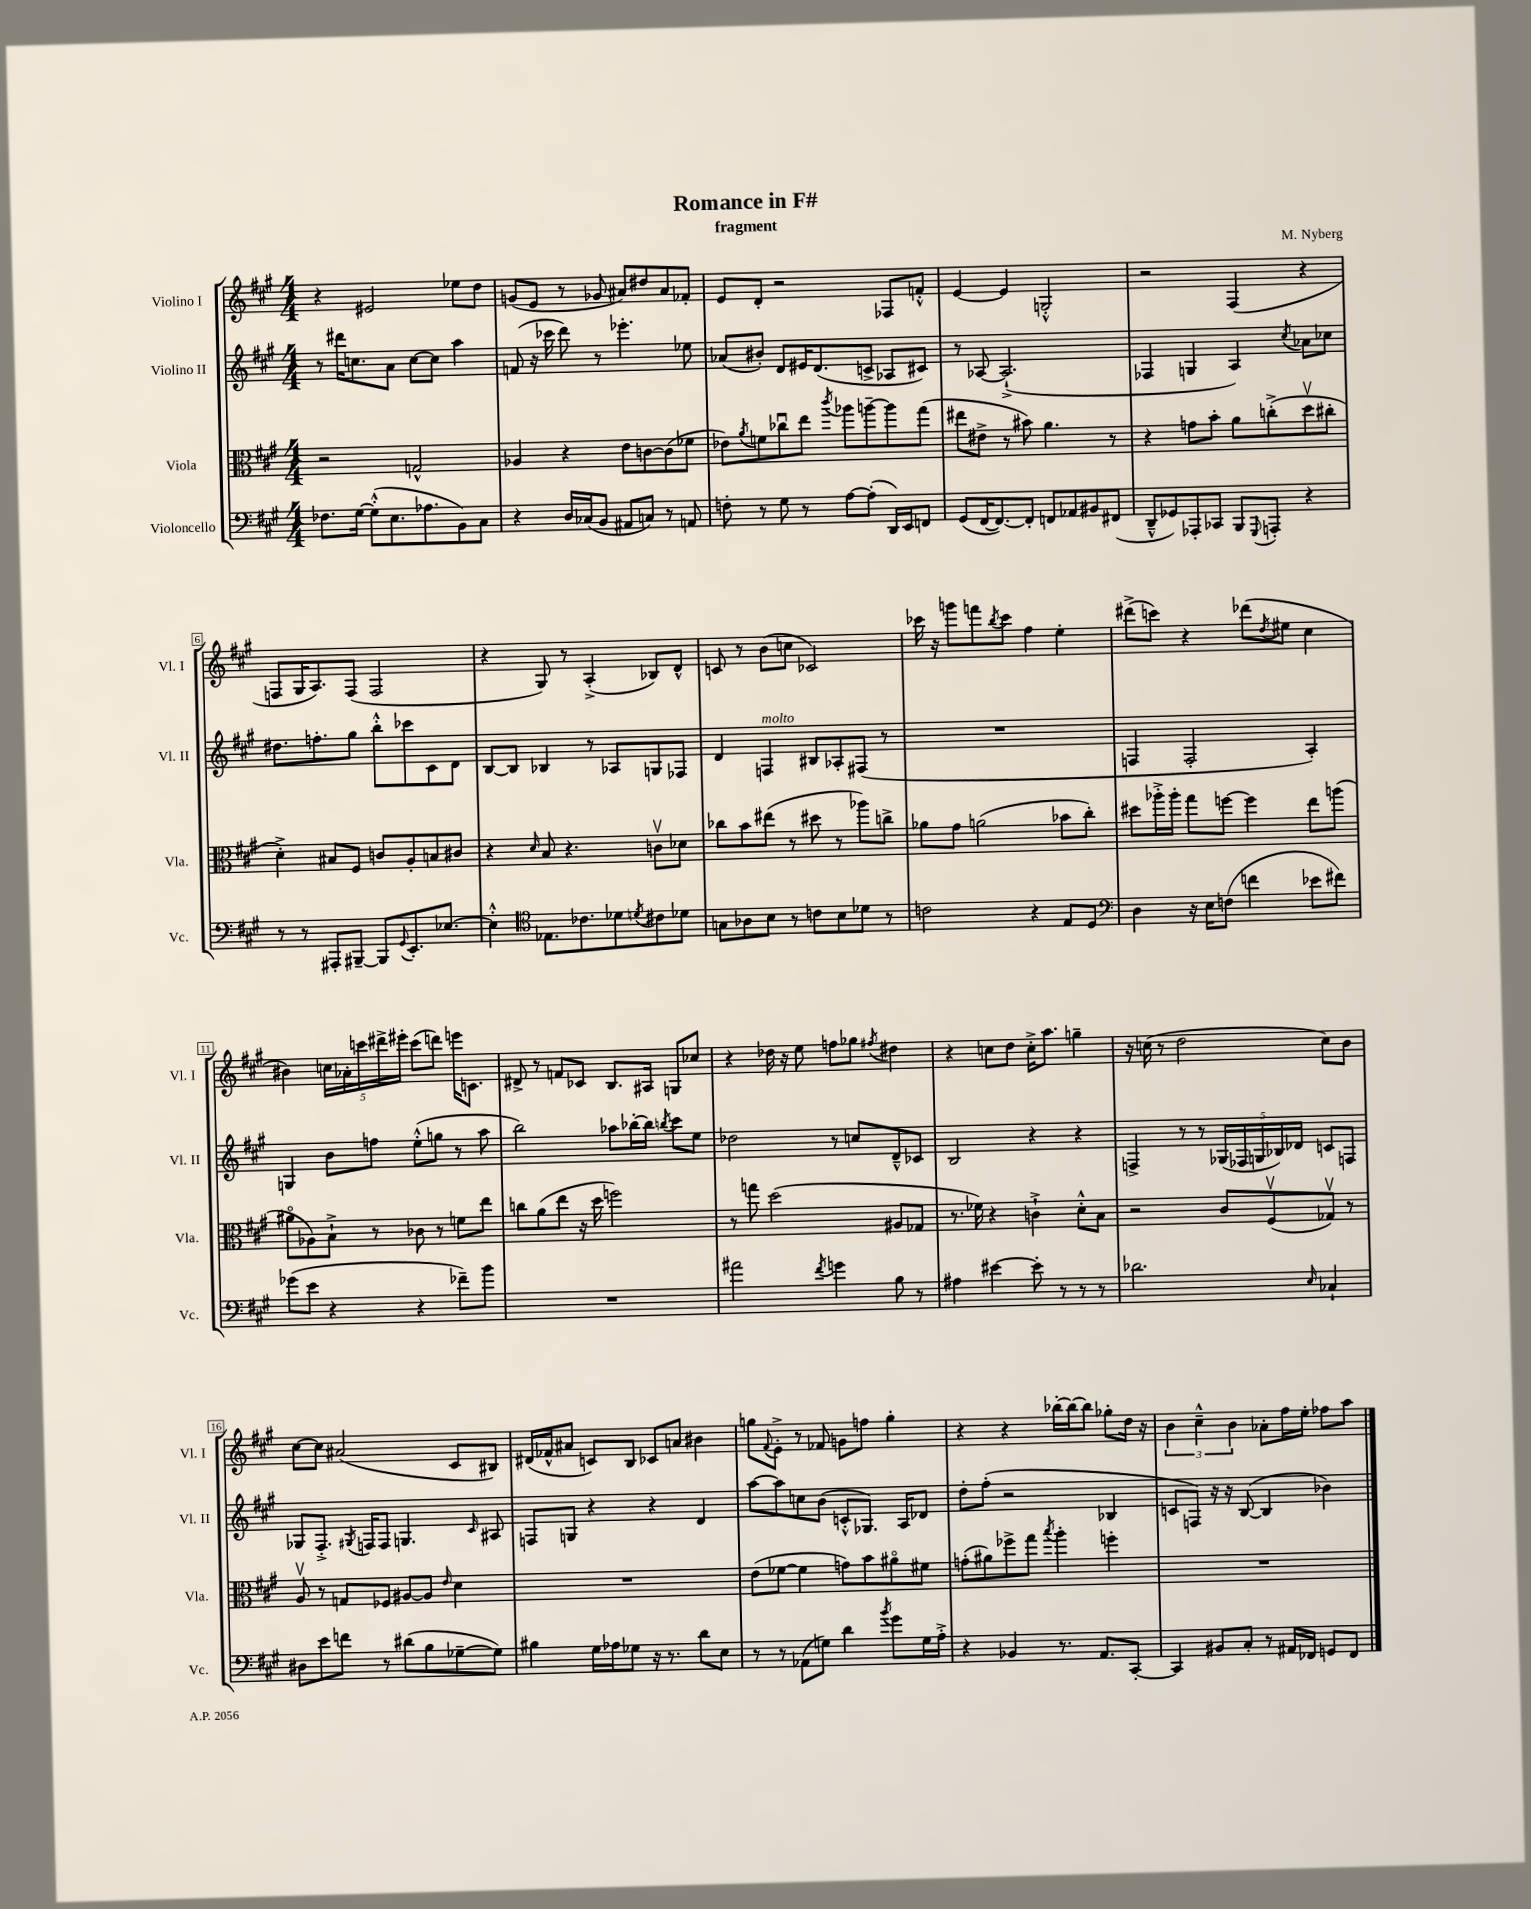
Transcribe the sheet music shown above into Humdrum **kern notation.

**kern	**kern	**kern	**kern
*part4	*part3	*part2	*part1
*staff4	*staff3	*staff2	*staff1
*I"Violoncello	*I"Viola	*I"Violino II	*I"Violino I
*I'Vc.	*I'Vla.	*I'Vl. II	*I'Vl. I
*clefF4	*clefC3	*clefG2	*clefG2
*k[f#c#g#]	*k[f#c#g#]	*k[f#c#g#]	*k[f#c#g#]
*M4/4	*M4/4	*M4/4	*M4/4
=1	=1	=1	=1
8.F-X\L	2r	8r	4r
.	.	16ddd#X\KL	.
[16G#\Jk	.	8.ccn\	.
(8G#'^^\L]	.	.	2e#X/
8.E\	.	8a\J	.
.	2Gn^^/	[8cc\L	.
8.A-X\	.	.	.
.	.	8cc\J]	.
8BB\)	.	4aa\	8ee-X\L
8C#\J	.	.	8dd\J
=2	=2	=2	=2
4r	4A-X/	(8fn/	(8gn/L
.	.	16r	8e/J
.	.	16ccc-X\	.
16D/LL	4r	8ddd\)	8r
(16C-X/J	.	.	.
8BB/J	.	8r	8g-X/
8AA#X/L	8e\L	4.eee-X'\	8a#X/L)
8Cn/J)	[8cn\	.	8dd#X/
8r	(8c\]	.	8a#/
8AAn/	8f-X\J	8ee-X\	8f-X'/J
=3	=3	=3	=3
8Fn'\	8e-X\L)	(8a-X/L	8e/L
.	8qa/	.	.
8r	8fn\	8b#X'/J)	8d'/J
8G#\	8cc-Xu\	8d/L	2r
8r	8ee\J	16e#X/K	.
.	.	(8.d/	.
.	8qccc#/	.	.
[8A\L	8aa-X\L	.	.
(8A'\J]	[8aan~\	8cn^/J	.
16DD/LL)	8aa\]	8A-X/L	8F-X/L
16EE/J	.	.	.
8FFn/J	(8gg#\J	8c#X/J)	8fn'^^/J
=4	=4	=4	=4
(8GG#/L	8ee#X\L	8r	[4e/
[16FF#/K	8e#X^\J	[8A-X/	.
8.FF#/_)	.	.	.
.	8r	(2.A-`^/]	4e/]
8FF#'/J]	8b#X\)	.	.
8FFn/L	4.a\	.	2Gn'^^/
8AA-X/	.	.	.
8BB#X/	.	.	.
(8FF#X/J	8r	.	.
=5	=5	=5	=5
8DD~^^/L	4r	4F-X/	2r
8GG-X/)	.	.	.
8AAA-X'/	8gn\L	4Gn/	.
8CC-X/J	8b'\J	.	.
8BBB/L	8a\L	4A/)	(4F#/
8qqGGG#/	.	.	.
8AAAn'/J	(8ccn'^\	.	.
.	.	8qcc#/	.
4r	8ddv\	8a-X\L	4r
.	8cc#X'\J	8cc-X\J	.
!!LO:LB:g=z
=6	=6	=6	=6
8r	4d'^\)	8.dd#X\L	8Fn/L
8r	.	.	16G#/K
.	.	8.ffn'\	8.A/)
8AAA#X'/L	8B#X/L	.	.
[8BBB#X~/J	8F#/J	8gg#\J	(8F/J
8BBB#/L]	8cn/L	8bb'^^\L	2F/
8qqGG#/	.	.	.
8.EE'/	8A'/	8ccc-X\	.
.	8Bn/	8c#\	.
[8.E-X/J	.	.	.
.	8c#X/J	8d\J	.
=7	=7	=7	=7
4E-'^^\]	4r	[8B/L	4r
.	.	8B/J]	.
*clefC4	*	*	*
.	16qqd/	.	.
8.E-X\L	8B/	4B-X/	8G#/)
.	4.r	.	8r
8.c-X\	.	.	.
.	.	8r	(4A'^/
8d-X\	.	8A-X/L	.
8qdn/	.	.	.
8c#X\	8cnv\L	8Gn/	8B-X/L)
8d-X\J	8d-X\J	8F-X/J	8d^^/J
=8	=8	=8	=8
8Gn\L	8cc-X\L	4d/	8cn/
8A-X\	8b\	.	8r
!	!	!LO:TX:a:i:t=molto	!
8B\J	(8ee#X\J	4Fn/	(8b\L
8r	8r	.	8ccn\J
8cn\L	8dd#X\	8B#X/L	2c-X/)
8B\	8r	8A-X'/	.
8d-X\J	8aa-X\L)	(8F#X/J	.
8r	8ccn^\J	8r	.
=9	=9	=9	=9
2cn\	8a-X\L	1r	16ccc-X\
.	.	.	16r
.	8g#\J	.	8gggn\L
.	(2an\	.	8fffn\
.	.	.	8qbb/
.	.	.	8ccc-\J
4r	.	.	4ff#\
8E/L	8b-X\L	.	4ee'\
8D/J	8cc#'\J)	.	.
=10	=10	=10	=10
*clefF4	*	*	*
4D\	8dd#X\L	4Fn/	(8ddd#X^\L
.	16aa-X'^\L	.	8cccn\J)
.	16aa-'\JJ	.	.
16r	8gg#\L	2F'/	4r
16E\KL	.	.	.
(8Fn\J	[8ffn\J	.	.
4fn\	4ff\]	.	(8ddd-X\L
.	.	.	8qdd/
.	.	.	8ee#X\J
8e-X\L	8ee\L	4A'/)	4cc#\
8f#X\J)	(8aan\J	.	.
!!LO:LB:g=z
=11	=11	=11	=11
(8g-X\L	8a#X\L	4Gn/	4b#X\)
8e\J	8A-X\)	.	.
4r	8B`^\J	8b\L	20ccn\LL
.	.	.	20a-X'\
.	.	.	20cccn\
.	8r	8ffn\J	.
.	.	.	20ddd#X^\
.	.	.	20eee#X'\JJ
4r	8c-X\	(8ee'^^\L	(8ccc\L
.	8r	8ggn\J	8dddn\J)
8f-X~\L)	8fn\L	8r	16eeen\KL
.	.	.	8.cn\J
8b\J	8ee\J	8aa\	.
=12	=12	=12	=12
1r	8ccn\L	2bb\)	8d#X^/
.	(8a\	.	8r
.	8ee\J	.	8fn/L
.	16r	.	8c-X/J
.	16dd\	.	.
.	2ffn\)	8aa-X\L	8.B/L
.	.	[16bb-X'\L	.
.	.	16bb-\JJ]	16A#X/Jk
.	.	8qbbn/	.
.	.	8ccc#\L	8Gn/L
.	.	8ee\J	8cc-X/J
=13	=13	=13	=13
2a#X\	8r	2dd-X\	4r
.	8ggn\	.	.
.	(2dd\	.	16dd-X\
.	.	.	16r
.	.	.	8ee\
8qf#/	.	.	.
4gn\	.	8r	8ffn\L
.	.	8ccn/L	8gg-X\J
.	.	.	8qff#X/
8B\	8A#X/L	8d~^^/	4dd#X\
8r	8G-X/J	8c-X/J	.
=14	=14	=14	=14
4A#X\	8.r	2B/	4r
.	16f-X\)	.	.
[4e#X\	4r	.	8ccn\L
.	.	.	8dd\J
8e#'\]	4cn`^\	4r	16cc'^\KL
.	.	.	8.aa\J
8r	.	.	.
8r	8d'^^\L	4r	4ggn~\
8r	8B\J	.	.
=15	=15	=15	=15
2.d-X\	2r	4Fn^/	16r
.	.	.	(16ccn\
.	.	.	8r
.	.	8r	2dd\
.	.	8r	.
.	8c#/L	(20G-X/LL	.
.	.	20F-X/	.
.	.	20Gn/	.
.	(8F#v/	.	.
.	.	20B-X/)	.
.	.	20d-X/JJ	.
16qqE/	.	.	.
4C-X`/	8G-Xv/J)	8cn/L	8cc\L)
.	8r	8Fn/J	8b\J
!!LO:LB:g=z
=16	=16	=16	=16
8D#X\L	8Av/	8G-X/L	[8cc#\L
8e\	8r	8.F#'^/J	8cc#\J]
8fn\J	8Gn/L	.	(2a#X/
.	.	8qG#X/	.
.	.	16Fn/KL	.
8r	8F-X/J	8F/J	.
(8d#X\L	[8A#X/L	4.Gn/	.
8B\	8A#/J]	.	.
.	16qqe/	.	.
[8G-X~\	4d\	.	8c#/L
.	.	16qqc#/	.
8G-\J])	.	8A#X/	8B#X/J)
=17	=17	=17	=17
4B#X\	1r	8Fn/L	(16d#X/LL
.	.	.	16f-X^^/J
.	.	8Gn/J	8a#X/J
16G#\LL	.	4r	8cn/L)
16A-X\J	.	.	.
8G-X\J	.	.	8B/J
16r	.	4r	8c-X/L
8.r	.	.	.
.	.	.	8an/J
8d\L	.	4d/	4b#X\
8E\J	.	.	.
=18	=18	=18	=18
8r	(8e\L	[8aa\L	8ggn\L
.	.	.	8qqf#/
8r	[8f-X\J	8aa\]	8e'^\J
(8AA-X\L	4f-\]	8ccn\	8r
8Gn\J)	.	(8b\J	8f-X/
4d\	8gn\L)	8cn'^^/L	8gn\L
.	8b\	8.G-X/J)	8ffn\J
8qb/	.	.	.
8g#\L	8a#X\	.	4gg'\
.	.	16A/KL	.
16G\L	8f#X\J	8d-X/J	.
16A'^\JJ	.	.	.
=19	=19	=19	=19
4r	(8gn'\L	8dd'\L	4r
.	8a#X\)	(8ff#'\J	.
4BB-X/	8ff-X^\	2r	4r
.	8gg#\J	.	.
.	8qbb/	.	.
8.r	4aa'\	.	[16bb-X'\LL
.	.	.	16bb-\J_
.	.	.	8bb-\J]
8.AA/L	.	.	.
.	4ffn'\	4B-X/	8gg-X'\L
[8CC#'/J	.	.	16dd\Jk
.	.	.	16r
=20	=20	=20	=20
4CC#/]	1r	8cn/L	6b\
.	.	8Fn/J)	.
.	.	.	6cc#~^^\
8BB#X/L	.	16r	.
.	.	16r	.
.	.	.	6b\
8C#'/J	.	([8B/	.
8r	.	4B/]	8a-X'\L
16AA#X/LL	.	.	16ff#\L
16FF-X/JJ	.	.	16ee'\JJ
8GGn/L	.	4b-X\)	8ff-X\L
8FF-/J	.	.	8aa\J
==	==	==	==
*-	*-	*-	*-
